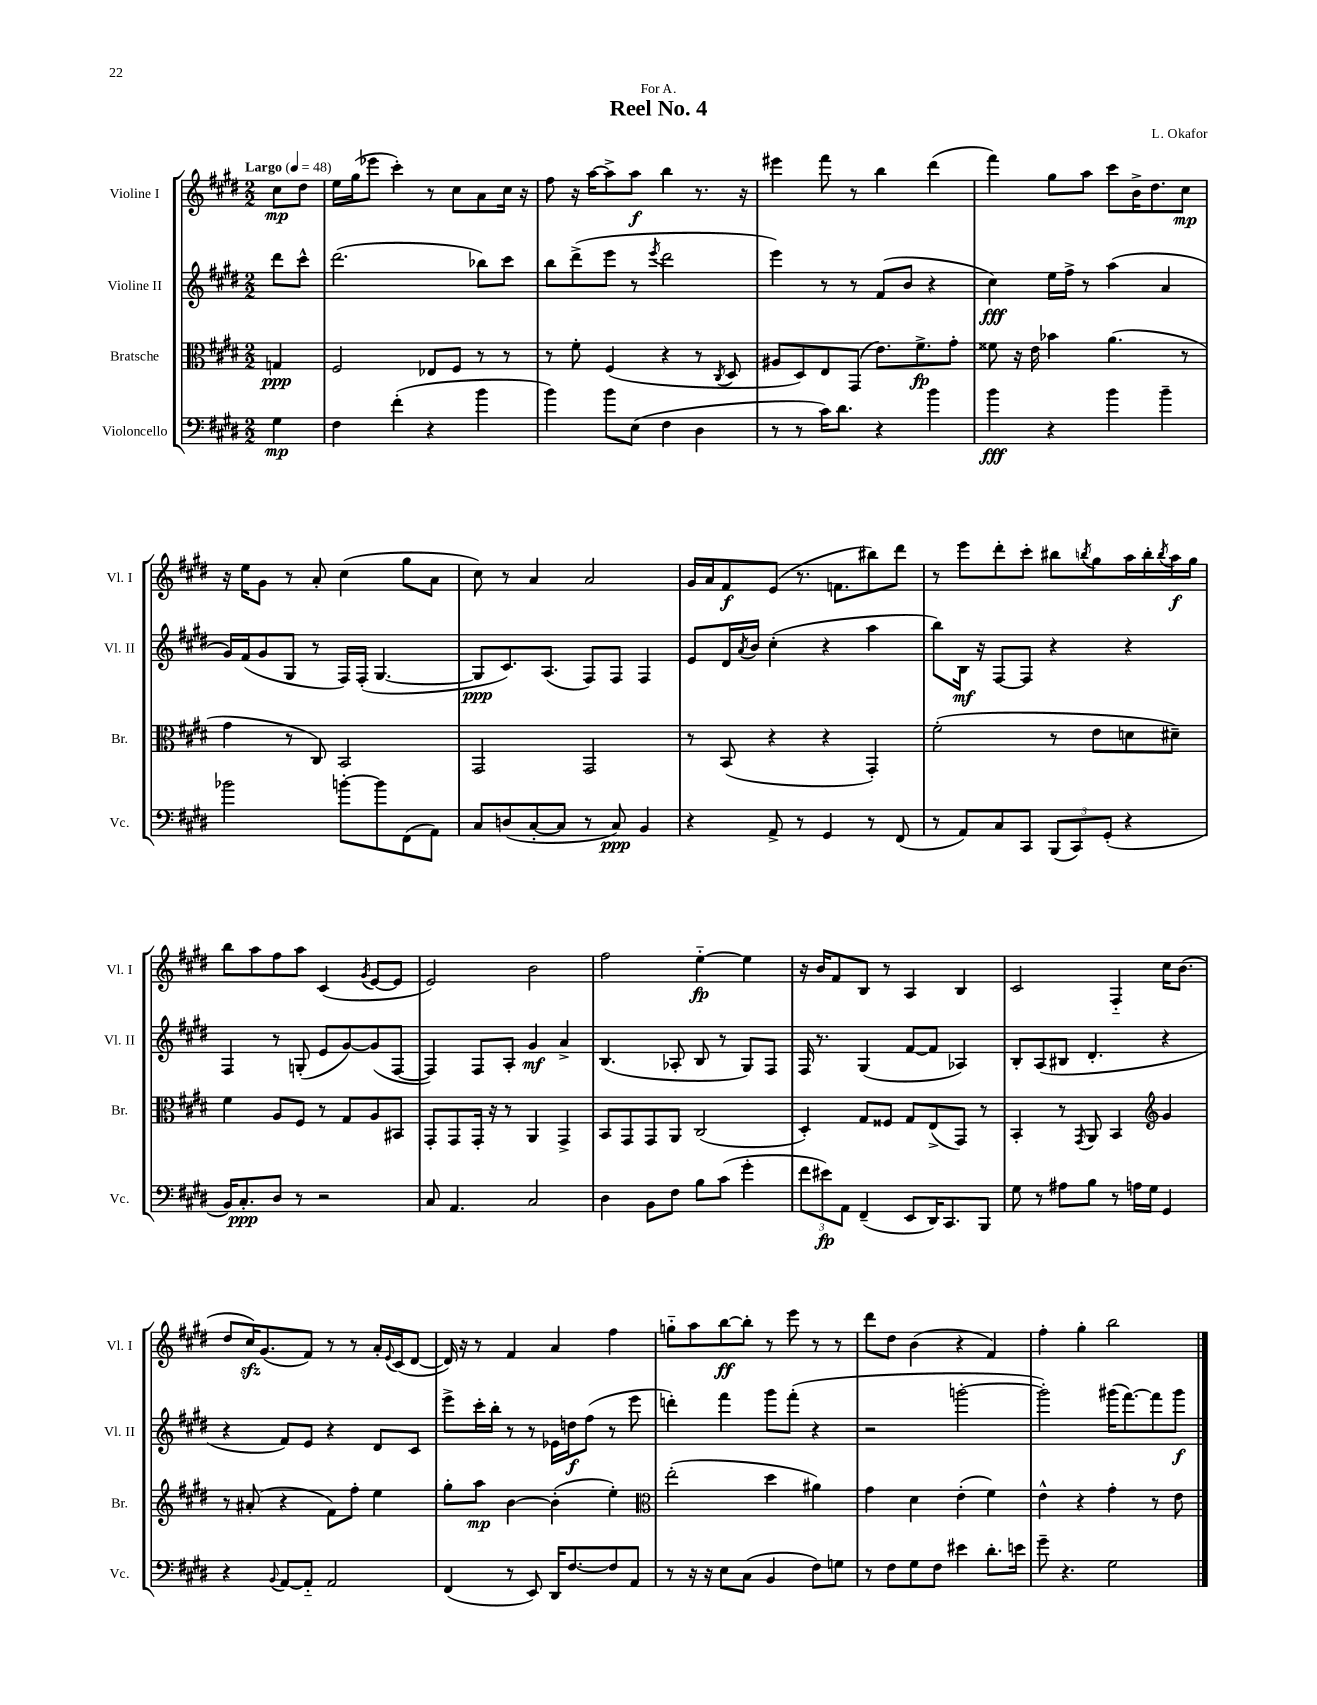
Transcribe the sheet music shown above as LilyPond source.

\header { title = "Reel No. 4" composer = "L. Okafor" dedication = "For A." }
<<
\new StaffGroup <<
\new Staff = "s0" \with { instrumentName = "Violine I" shortInstrumentName = "Vl. I" } {
    \clef treble \key e \major \numericTimeSignature \time 2/2 \partial 4 \tempo "Largo" 4 = 48
    cis''8\mp dis''8 |
    e''16 gis''16( ees'''8 cis'''4-.) r8 cis''8 a'8 cis''16 r16 |
    fis''8 r16 a''16~ a''8-> a''8\f b''4 r8. r16 |
    eis'''4 fis'''8 r8 b''4 dis'''4( |
    fis'''4) gis''8 a''8 cis'''8 b'16-> dis''8. cis''8\mp |
    r16 e''16 gis'8 r8 a'8-. cis''4( gis''8 a'8 |
    cis''8) r8 a'4 a'2 |
    gis'16 a'16 fis'8\f e'8( r8. f'8. bis''8) dis'''8 |
    r8 e'''8 dis'''8-. cis'''8-. bis''8 \acciaccatura { b''8 } gis''8 a''16 b''16-. \acciaccatura { b''8 } a''16\f gis''16 |
    b''8 a''8 fis''8 a''8 cis'4( \acciaccatura { gis'8 } e'8~ e'8 |
    e'2) b'2 |
    fis''2 e''4~-_\fp e''4 |
    r16 b'16 fis'8 b8 r8 a4 b4 |
    cis'2 fis4-_ cis''16 b'8.( |
    dis''8 cis''16\sfz) gis'8.( fis'8) r8 r8 a'16-. \appoggiatura { e'8 } cis'16( dis'8~ |
    dis'16) r16 r8 fis'4 a'4 fis''4 |
    g''8-_ a''8 b''8~\ff b''8-. r8 e'''8 r8 r8 |
    dis'''8 dis''8 b'4( r4 fis'4) |
    fis''4-. gis''4-. b''2 \bar "|." |
}
\new Staff = "s1" \with { instrumentName = "Violine II" shortInstrumentName = "Vl. II" } {
    \clef treble \key e \major \numericTimeSignature \time 2/2 \partial 4
    dis'''8 cis'''8-^ |
    dis'''2.( bes''8) cis'''8 |
    b''8 dis'''8->( e'''8 r8 \acciaccatura { e'''8 } dis'''2 |
    e'''4) r8 r8 fis'8( b'8 r4 |
    cis''4\fff) e''16 fis''16-> r8 a''4( a'4 |
    gis'16) fis'16( gis'8 gis8 r8 fis16) fis16-.( gis4.~ |
    gis8\ppp cis'8.) a8.( fis8) fis8 fis4 |
    e'8 dis'16 \acciaccatura { a'8 } b'16 cis''4-.( r4 a''4 |
    b''8) b16\mf r16 fis8~ fis8 r4 r4 |
    fis4 r8 g8-.( e'8 gis'8~) gis'8( fis8~ |
    fis4) fis8 a8-. gis'4\mf a'4-> |
    b4.( aes8-. b8 r8 gis8) fis8 |
    fis16 r8. gis4( fis'8~ fis'8 aes4) |
    b8-. a8( bis8 dis'4.-. r4 |
    r4 fis'8) e'8 r4 dis'8 cis'8 |
    e'''8-> cis'''16-. b''16-. r8 r8 ees'16 d''16\f fis''8( r8 e'''8 |
    d'''4-.) fis'''4 gis'''8 fis'''8-.( r4 |
    r2 g'''2~-. |
    g'''2-.) gis'''16( fis'''8.~) fis'''8 gis'''8\f \bar "|." |
}
\new Staff = "s2" \with { instrumentName = "Bratsche" shortInstrumentName = "Br." } {
    \clef alto \key e \major \numericTimeSignature \time 2/2 \partial 4
    g4\ppp |
    fis2 ees8 fis8 r8 r8 |
    r8 fis'8-. fis4( r4 r8 \acciaccatura { cis8 } dis8 |
    ais8 dis8) e8 gis,8( e'8.) fis'8.->\fp gis'8-. |
    fisis'8 r16 e'16 bes'4 a'4.( r8 |
    gis'4 r8 cis8) b,2 |
    gis,2 gis,2 |
    r8 b,8( r4 r4 gis,4-.) |
    fis'2-.( r8 e'8 d'8 dis'8--) |
    fis'4 a8 fis8 r8 gis8 a8 bis,8 |
    gis,8-. gis,8 gis,16-. r16 r8 a,4 gis,4-> |
    b,8 gis,8 gis,8 a,8 cis2( |
    dis4-.) gis8 fisis8 gis8 e8->( gis,8) r8 |
    b,4-. r8 \acciaccatura { gis,8 } a,8 b,4 \clef treble gis'4 |
    r8 ais'8-.( r4 fis'8) fis''8-. e''4 |
    gis''8-. a''8\mp b'4~ b'4-.( e''4-.) |
    \clef alto e''2-.( dis''4 ais'4) |
    gis'4 dis'4 e'4-.( fis'4) |
    e'4-^ r4 gis'4-. r8 e'8 \bar "|." |
}
\new Staff = "s3" \with { instrumentName = "Violoncello" shortInstrumentName = "Vc." } {
    \clef bass \key e \major \numericTimeSignature \time 2/2 \partial 4
    gis4\mp |
    fis4 fis'4-.( r4 b'4 |
    b'4) b'8 e8( fis4 dis4 |
    r8 r8 cis'16) dis'8. r4 b'4 |
    b'4\fff r4 b'4 b'4-- |
    bes'2 b'8~-. b'8 fis,8( a,8) |
    cis8 d8( cis8~-. cis8 r8 cis8\ppp) b,4 |
    r4 a,8-> r8 gis,4 r8 fis,8( |
    r8 a,8) cis8 cis,8 \tuplet 3/2 { b,,8( cis,8) gis,8-.( } r4 |
    b,16) cis8.-.\ppp dis8 r8 r2 |
    cis8 a,4. cis2 |
    dis4 b,8 fis8 b8 cis'8( gis'4-. |
    \tuplet 3/2 { fis'8 eis'8\fp) a,8 } fis,4--( e,8 dis,16) cis,8. b,,8 |
    gis8 r8 ais8 b8 r8 a16 gis16 gis,4 |
    r4 \appoggiatura { b,8 } a,8~ a,8-_ a,2 |
    fis,4( r8 e,8) dis,16 fis8.~ fis8 a,8 |
    r8 r16 r16 e8 cis8( b,4 fis8) g8 |
    r8 fis8 gis8 fis8 eis'4 dis'8.-. e'16 |
    gis'8-- r4. gis2 \bar "|." |
}
>>
>>
\layout { \context { \Score \remove "Bar_number_engraver" } }
